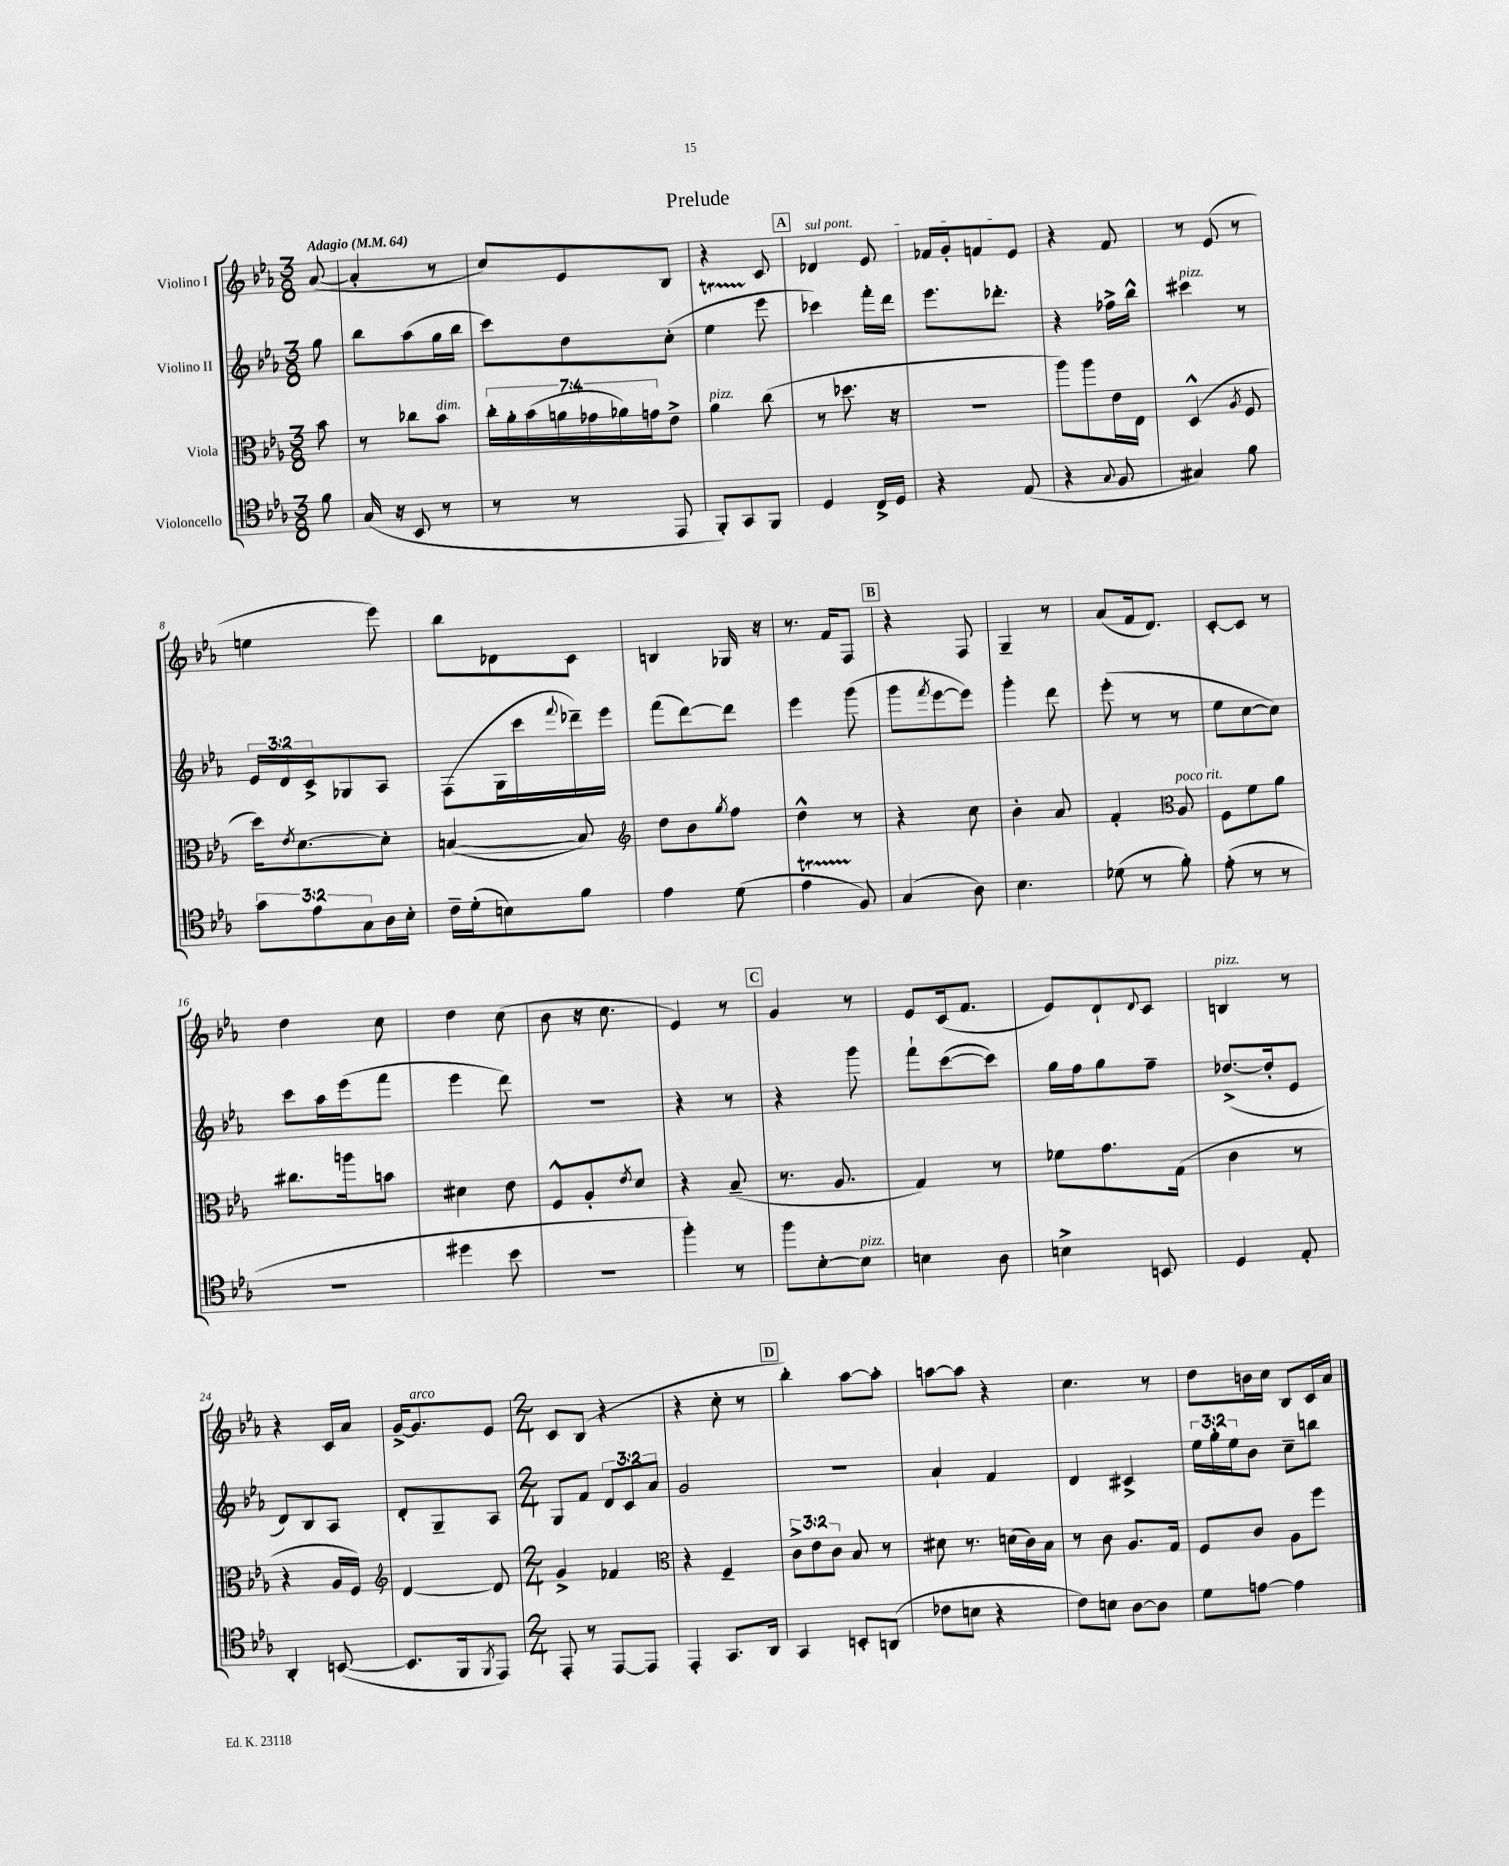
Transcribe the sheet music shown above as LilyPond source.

\header { title = "Prelude" }
<<
\new StaffGroup <<
\new Staff = "s0" \with { instrumentName = "Violino I" } {
    \clef treble \key ees \major \numericTimeSignature \time 3/8 \partial 8 \tempo "Adagio" 4 = 64
    aes'8~( |
    aes'4-. r8 |
    c''8) ees'8 bes8 |
    r4 c'8 |
    \mark \markup { \box "A" } \once \override TextSpanner.bound-details.left.text = \markup { \italic "sul pont." } des'4\startTextSpan ees'8 |
    fes'16 g'16-. f'8 ees'8\stopTextSpan |
    r4 f'8 |
    r8 ees'8( r8 |
    e''4 ees'''8) |
    bes''8 des'8 c'8 |
    b4 ges16 r16 |
    r8. f'16 f8 |
    \mark \markup { \box "B" } r4 f8 |
    g4-- r8 |
    aes'8( f'16 d'8.) |
    c'8~-. c'8 r8 |
    d''4 c''8 |
    d''4 c''8( |
    bes'8 r16 c''8. |
    ees'4) r8 |
    \mark \markup { \box "C" } g'4 r8 |
    ees'8 c'16( f'8. |
    ees'8) d'8-! \appoggiatura { d'8 } c'8 |
    b4^\markup { \italic "pizz." } r8 |
    r4 c'16 aes'16 |
    g'16~-> g'8.^\markup { \italic "arco" } ees'8 |
    \numericTimeSignature \time 2/4 c'8 bes8( r4 |
    r4 c''8-. r8 |
    \mark \markup { \box "D" } bes''4-.) aes''8~ aes''8-. |
    a''8~ a''8 r4 |
    c''4. r8 |
    d''8 b'16 c''16 bes8 c'16 aes'16 \bar "|." |
}
\new Staff = "s1" \with { instrumentName = "Violino II" } {
    \clef treble \key ees \major \numericTimeSignature \time 3/8 \override Staff.TupletNumber.text = #tuplet-number::calc-fraction-text \partial 8
    g''8 |
    bes''8 aes''8( g''16 bes''16 |
    c'''8) d''8 c''8-.( |
    ees''4\startTrillSpan ees'''8\stopTrillSpan |
    \mark \markup { \box "A" } ces'''4) f'''16-. d'''16 |
    ees'''8. des'''8.-. |
    r4 fes''16-> bes''16-^ |
    cis'''4^\markup { \italic "pizz." } r8 |
    \tuplet 3/2 { ees'16 d'16 c'16-> } ges8 aes8 |
    f8( g16 c'''16 \appoggiatura { f'''8 } des'''16--) ees'''16 |
    f'''8( d'''8~) d'''8 |
    ees'''4 g'''8( |
    \mark \markup { \box "B" } g'''8 \acciaccatura { f'''8 } ees'''8~ ees'''8) |
    g'''4-. d'''8 |
    ees'''8-.( r8 r8 |
    ees''8 c''8~ c''8) |
    c'''8 aes''16 ees'''16( f'''8 |
    ees'''4 d'''8) |
    R4. |
    r4 r8 |
    \mark \markup { \box "C" } r4 g'''8 |
    f'''8-! c'''8~( c'''8) |
    g''16 f''16 g''8 f''8-- |
    des''8.~->( des''16-. ees'8 |
    d'8) bes8 aes8 |
    d'8-. g8-- aes8 |
    \numericTimeSignature \time 2/4 g8 f'8 \tuplet 3/2 { d'8 c'8 aes'8 } |
    g'2 |
    \mark \markup { \box "D" } R2 |
    aes'4-! f'4 |
    d'4 cis'4-> |
    \tuplet 3/2 { ees''16 g''16-. ees''16 } bes'8 c''8-- b''8 \bar "|." |
}
\new Staff = "s2" \with { instrumentName = "Viola" } {
    \clef alto \key ees \major \numericTimeSignature \time 3/8 \override Staff.TupletNumber.text = #tuplet-number::calc-fraction-text \partial 8
    bes'8 |
    r8 ces''8 bes'8^\markup { \italic "dim." } |
    \tuplet 7/4 { c''16-. aes'16-. bes'16( a'16 ges'16 aes'16) g'16 } ees'8-> |
    aes'4^\markup { \italic "pizz." } c''8( |
    \mark \markup { \box "A" } r8 des''8. r16 |
    R4. |
    aes''8) aes''8 ees'16 ees16 |
    d4-^( \acciaccatura { aes8 } f8 |
    d''16) \acciaccatura { ees'8 } d'8.~ d'8-. |
    b4~( b8) |
    \clef treble d''8 bes'8 \acciaccatura { g''8 } f''8 |
    d''4-^ r8 |
    \mark \markup { \box "B" } r4 c''8 |
    bes'4-. aes'8 |
    f'4-. \clef alto aes8^\markup { \italic "poco rit." } |
    f8 f'8 aes'8 |
    cis''8. a''16 b'8 |
    dis'4 ees'8 |
    f8-^ aes8-. \acciaccatura { ees'8 } d'8 |
    r4 bes8--( |
    \mark \markup { \box "C" } r8. aes8. |
    g4) r8 |
    fes'8 g'8. g16( |
    c'4 r8 |
    r4 aes16 f16) |
    \clef treble d'4~ d'8 |
    \numericTimeSignature \time 2/4 g'4-> fes'4 |
    \clef alto r4 f4-- |
    \mark \markup { \box "D" } \tuplet 3/2 { c'8-> ees'8 c'8 } bes8 r8 |
    dis'8 r8. d'16( c'16) bes16 |
    r8 c'8 aes8. g16 |
    f8 c'8 aes8 f''8 \bar "|." |
}
\new Staff = "s3" \with { instrumentName = "Violoncello" } {
    \clef tenor \key ees \major \numericTimeSignature \time 3/8 \override Staff.TupletNumber.text = #tuplet-number::calc-fraction-text \partial 8
    f'8 |
    g16( r16 bes,8 r8 |
    r8 r8 ees,8 |
    f,8-.) g,8 f,8 |
    \mark \markup { \box "A" } d4 c16-> d16 |
    r4 ees8( |
    r4 \appoggiatura { g8 } f8 |
    gis4) f'8 |
    \tuplet 3/2 { g'8 ees'8 g8 } aes16 bes16-. |
    c'16-- d'16-.( b8) f'8 |
    ees'4 d'8( |
    ees'4\startTrillSpan f8\stopTrillSpan) |
    \mark \markup { \box "B" } g4( aes8) |
    bes4. |
    des'8( r8 f'8-.) |
    ees'8-.( r8 r8 |
    R4. |
    dis''4 bes'8 |
    r4. |
    f''4-.) r8 |
    \mark \markup { \box "C" } f''8 bes8~-. bes8^\markup { \italic "pizz." } |
    b4 aes8 |
    b4-> b,8 |
    d4 ees8-. |
    aes,4-. b,8~( |
    b,8. f,16 \acciaccatura { f,8 } ees,8) |
    \numericTimeSignature \time 2/4 ees,8-. r8 ees,8~ ees,8 |
    ees,4-. g,8. aes,16 |
    \mark \markup { \box "D" } g,4 b,8-. a,8( |
    ces'8 b8 r4 |
    c'8) b8 aes8~ aes8 |
    d'8 e'8~ e'4 \bar "|." |
}
>>
>>
